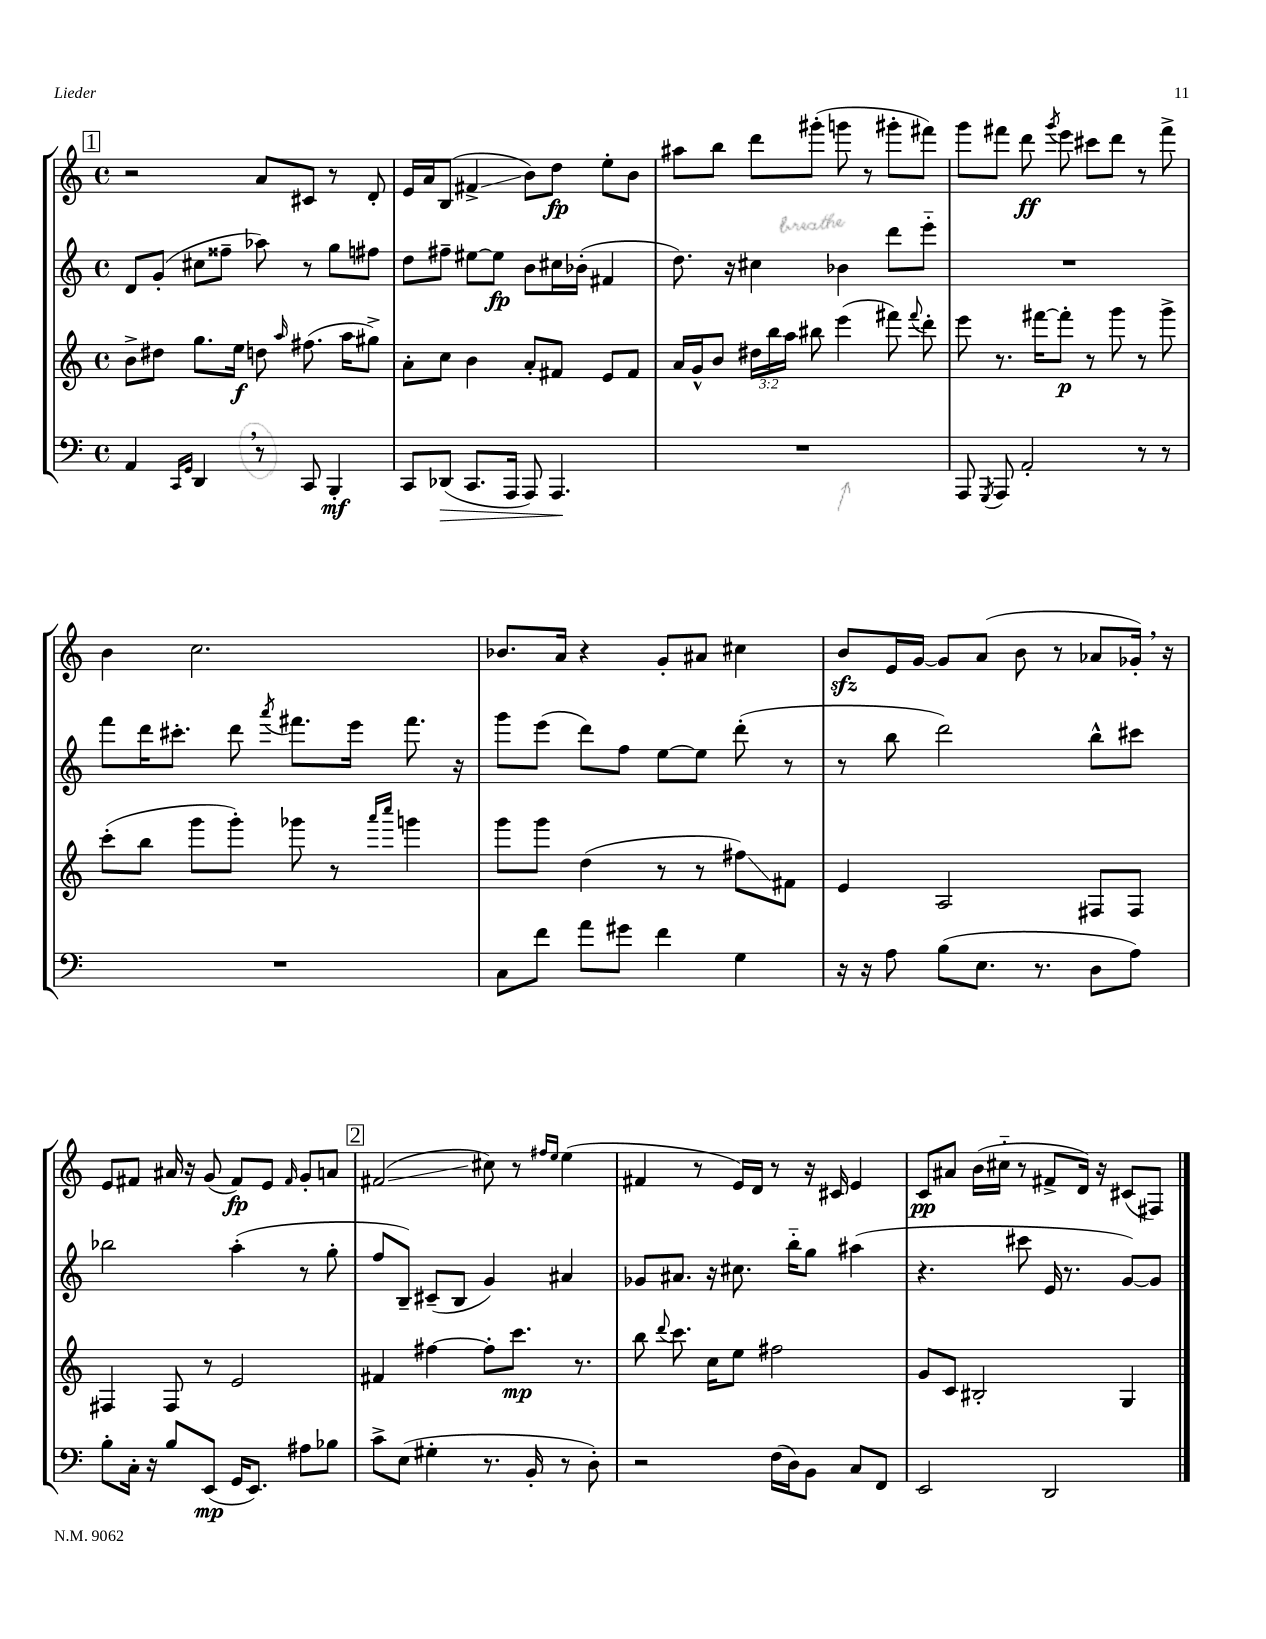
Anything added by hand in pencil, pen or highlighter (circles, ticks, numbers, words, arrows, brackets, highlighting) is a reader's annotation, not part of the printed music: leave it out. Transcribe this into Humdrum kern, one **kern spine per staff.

**kern	**kern	**kern	**kern
*staff4	*staff3	*staff2	*staff1
*clefF4	*clefG2	*clefG2	*clefG2
*k[]	*k[]	*k[]	*k[]
*M4/4	*M4/4	*M4/4	*M4/4
*met(c)	*met(c)	*met(c)	*met(c)
4AA	8b^	8d	2r
.	8dd#	(8g'	.
16qqCC	.	.	.
16qqGG	.	.	.
4DD	8.gg	8cc#	.
.	.	8ff##~	.
.	16ee	.	.
8r	8dd	8aa-)	8a
.	16qqaa	.	.
8CC	(8.ff#	8r	8c#
4BBB'	.	8gg	8r
.	16aa	.	.
.	8gg#^)	8ff#	8d'
=	=	=	=
8CC	8a'	8dd	16e
.	.	.	16a
(8DD-	8cc	8ff#~	(8B
8.CC	4b	[8ee#	4f#^
.	.	8ee#]	.
16AAA	.	.	.
8AAA)	8a'	8b	8b)
4.AAA	8f#	16cc#	8dd
.	.	(16b-'	.
.	8e	4f#	8ee'
.	8f#	.	8b
=	=	=	=
1r	16a	8.dd)	8aa#
.	16g^^	.	.
.	8b	.	8bb
.	.	16r	.
.	24dd#	4cc#	8ddd
.	24bb	.	.
.	24aa	.	.
.	8bb#	.	(8ggg#'
.	(4eee	4b-	8ggg
.	.	.	8r
.	8fff#)	8ddd	8ggg#'
.	8qqfff#	.	.
.	8ddd'	8eee'~	8fff#)
=	=	=	=
8AAA	8eee	1r	8ggg
8qGGG	.	.	.
8AAA	8.r	.	8fff#
2AA'	.	.	8ddd
.	[16fff#	.	.
.	.	.	8qggg
.	8fff#']	.	8eee
.	8r	.	8ccc#
.	8ggg	.	8ddd
8r	8r	.	8r
8r	8ggg^	.	8fff#^
=	=	=	=
1r	(8ccc'	8fff	4b
.	8bb	16ddd	.
.	.	8.ccc#'	.
.	8ggg	.	2.cc
.	8ggg')	8ddd	.
.	.	8qaaa	.
.	8ggg-	8.fff#	.
.	8r	.	.
.	.	16eee	.
.	16qqaaa	.	.
.	16qqcccc	.	.
.	4ggg	8.fff#	.
.	.	16r	.
=	=	=	=
8C	8ggg	8ggg	8.b-
8f	8ggg	(8eee	.
.	.	.	16a
8a	(4dd	8ddd)	4r
8g#	.	8ff	.
4f	8r	[8ee	8g'
.	8r	8ee]	8a#
4G	8ff#)	(8ddd'	4cc#
.	8f#	8r	.
=	=	=	=
16r	4e	8r	8b
16r	.	.	.
8A	.	8bb	16e
.	.	.	[16g
(8B	2A	2ddd)	8g]
8.E	.	.	(8a
.	.	.	8b
8.r	.	.	.
.	.	.	8r
8D	8F#	8bb^^	8a-
8A)	8F#	8ccc#	16g-')
.	.	.	16r
=	=	=	=
8B'	4F#	2bb-	8e
16C'	.	.	8f#
16r	.	.	.
8B	8F#	.	16a#
.	.	.	16r
(8EE	8r	.	(8g
16GG	2e	(4aa'	8f#)
8.EE)	.	.	.
.	.	.	8e
.	.	.	16qqf#
8A#	.	8r	8g'
8B-	.	8gg'	8a
=	=	=	=
8c^	4f#	8ff	(2f#
(8E	.	8B~)	.
4G#'	[4ff#	(8c#~	.
.	.	8B	.
8.r	8ff#']	4g)	8cc#)
.	8.ccc	.	8r
16BB'	.	.	.
.	.	.	16qqff#
.	.	.	16qqee
8r	.	4a#	(4ee
.	8.r	.	.
8D')	.	.	.
=	=	=	=
2r	8bb	8g-	4f#
.	8qqddd	.	.
.	8.ccc	8.a#	.
.	.	.	8r
.	16cc	16r	.
.	8ee	8.cc#	16e)
.	.	.	16d
(16F	2ff#	.	8r
16D)	.	16bb'~	.
8BB	.	8gg	16r
.	.	.	16c#
8C	.	(4aa#	4e
8FF	.	.	.
=	=	=	=
2EE	8g	4.r	8c
.	8c	.	8a#
.	2B#'	.	(16b
.	.	.	16cc#'~
.	.	8ccc#	8r
2DD	.	16e	8f#^
.	.	8.r	.
.	.	.	16d)
.	.	.	16r
.	4G	[8g)	(8c#
.	.	8g]	8F#)
==	==	==	==
*-	*-	*-	*-
